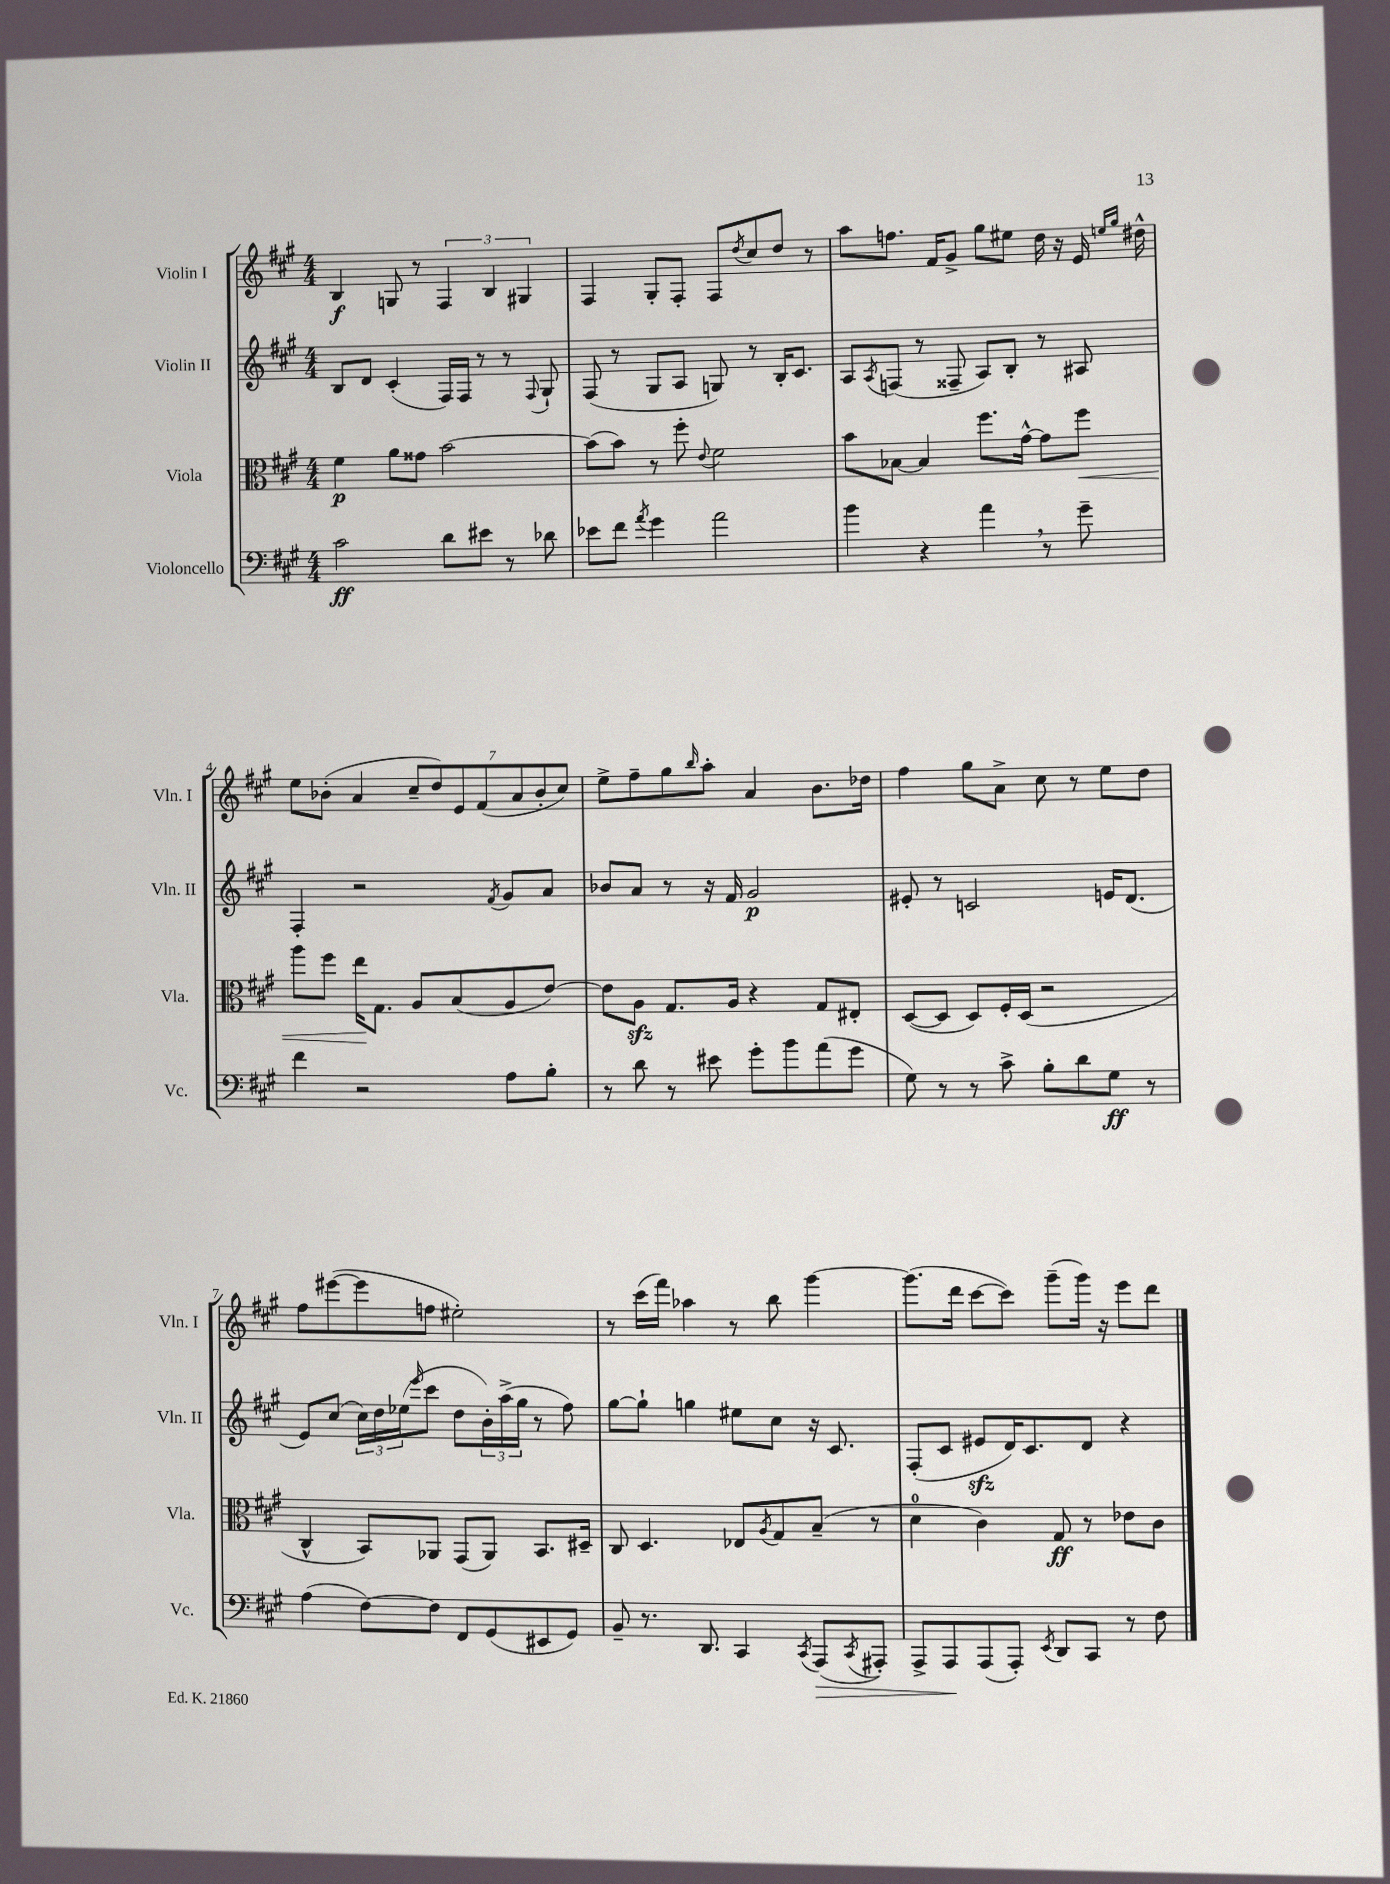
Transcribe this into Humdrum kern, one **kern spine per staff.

**kern	**kern	**kern	**kern
*staff4	*staff3	*staff2	*staff1
*clefF4	*clefC3	*clefG2	*clefG2
*k[f#c#g#]	*k[f#c#g#]	*k[f#c#g#]	*k[f#c#g#]
*M4/4	*M4/4	*M4/4	*M4/4
2c#	4f#	8B	4B
.	.	8d	.
.	8a	(4c#'	8G
.	8g##	.	8r
8d	[2b	16F#)	6F#
.	.	16F#	.
8e#	.	8r	.
.	.	.	6B
8r	.	8r	.
.	.	.	6G#
.	.	8qqF#	.
8d-	.	8G#`	.
=	=	=	=
8e-	(8b]	(8F#	4F#
8f#	8b)	8r	.
8qa	.	.	.
4g#	8r	8G#	8G#'
.	8ff#'	8A	8F#'
.	8qqe	.	.
2a	2f#	8G)	8F#
.	.	.	8qdd
.	.	8r	8cc#
.	.	16B'	8dd
.	.	8.c#	.
.	.	.	8r
=	=	=	=
4b	8b	8A	8aa
.	.	8qA	.
.	[8B-	(8F	8.ff
4r	4B-]	8r	.
.	.	.	16f#
.	.	8F##~	8g#^
4a	8.ff#	8A)	8gg#
.	.	8B'	8ee#
.	[16g#^^	.	.
8r	8g#]	8r	16dd
.	.	.	16r
8g#~	8ff#	8A#	16e
.	.	.	16qqee
.	.	.	16qqgg#
.	.	.	16dd#^^
=	=	=	=
4f#	8aa	4F#'	8ee
.	8ff#	.	(8b-'
2r	16ee	2r	4a
.	8.G#	.	.
.	8A	.	14cc#~
.	.	.	14dd)
.	(8B	.	.
.	.	.	14e
.	.	.	(14f#
.	.	8qf#	.
8A	8A	8g#	.
.	.	.	14a
.	.	.	14b-'
8B'	[8e)	8a	.
.	.	.	14cc#)
=	=	=	=
8r	8e]	8b-	8ee^
8d	8A	8a	8ff#~
8r	8.G#	8r	8gg#
.	.	.	16qqbb
8e#	.	16r	8aa'
.	16A	16f#	.
8g#'	4r	2g#	4a
8b	.	.	.
(8a	8G#	.	8.b
8g#	8E#'	.	.
.	.	.	16dd-
=	=	=	=
8G#)	([8D	8e#'	4ff#
8r	8D]	8r	.
8r	8D)	2c	8gg#
8c#^	16F#'	.	8a^
.	(16D	.	.
8B'	2r	.	8cc#
8d	.	.	8r
8G#	.	16e	8ee
.	.	(8.d	.
8r	.	.	8dd
=	=	=	=
(4A	4C#^^	8e)	8ff#
.	.	(8cc#	([8eee#
[8F#)	8BB)	24cc#)	8eee#]
.	.	24dd	.
.	.	(24ee-	.
.	.	16qqeee	.
8F#]	8AA-	8ccc#	8ff
8FF#	(8GG#	8dd	2ee#')
(8GG#	8AA-)	24b')	.
.	.	(24aa^	.
.	.	24gg#	.
8EE#	8.BB	8r	.
8GG#)	.	8ff#)	.
.	16D#~	.	.
=	=	=	=
8BB~	8C#	[8gg#	8r
8.r	4.D	8gg#`]	(16ccc#
.	.	.	16fff#)
.	.	4gg	4aa-
8.DD	.	.	.
4CC#	8E-	8ee#	8r
.	8qA	.	.
.	8G#	8cc#	8bb
8qCC#	.	.	.
(8AAA	(8B~	16r	[4ggg#
.	.	8.c#	.
8qCC#	.	.	.
8AAA#')	8r	.	.
=	=	=	=
8AAA^	4d	(8F#'	(8.ggg#]
8AAA	.	8c#	.
.	.	.	16ddd
(8AAA	4c#)	8e#	[8ccc#
8AAA')	.	16d)	8ccc#])
.	.	8.c#	.
8qEE	.	.	.
8DD	8G#	.	(8ggg#~
8CC#	8r	8d	16ggg#)
.	.	.	16r
8r	8e-	4r	8eee
8F#	8c#	.	8ddd
==	==	==	==
*-	*-	*-	*-
